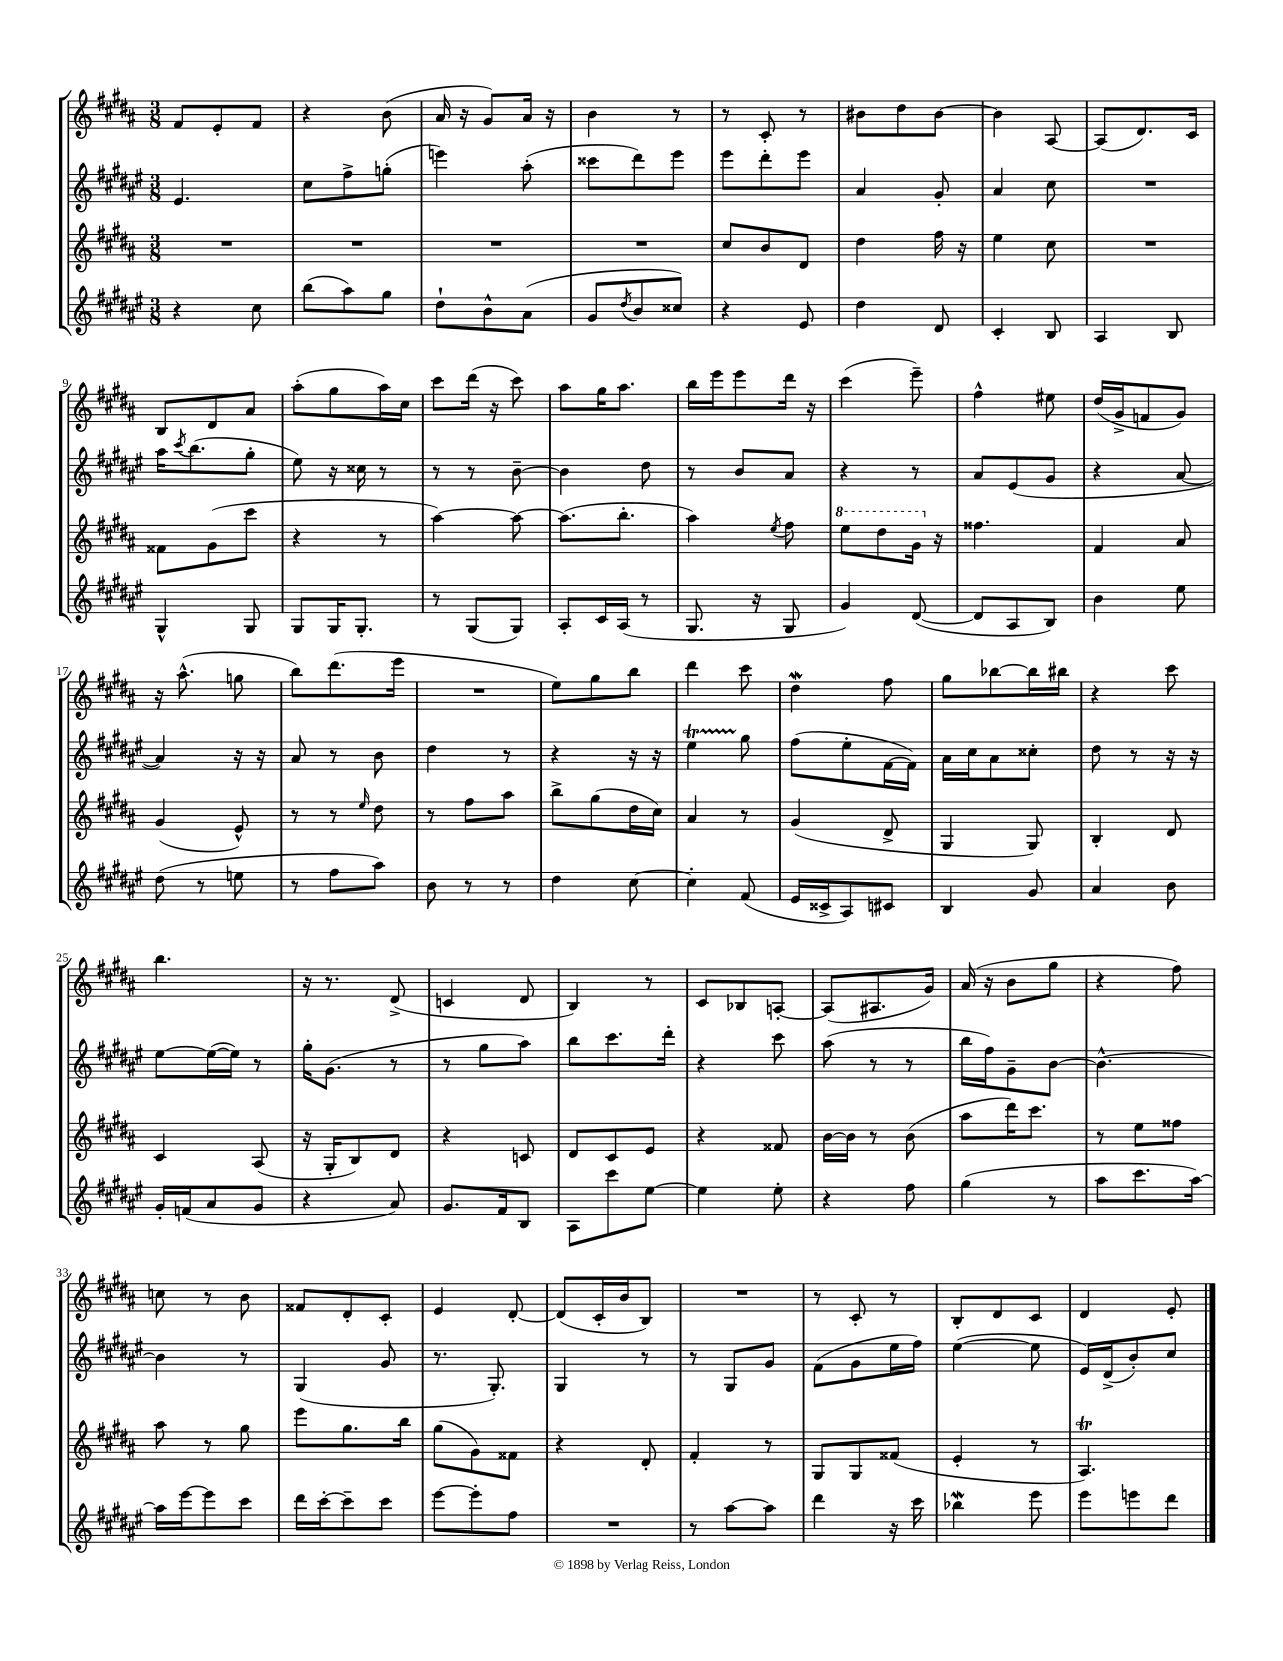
<<
\new StaffGroup <<
\new Staff = "s0" {
    \clef treble \key b \major \numericTimeSignature \time 3/8
    fis'8 e'8-. fis'8 |
    r4 b'8( |
    ais'16 r16 gis'8) ais'16 r16 |
    b'4 r8 |
    r8 cis'8-. r8 |
    bis'8 dis''8 bis'8~ |
    bis'4 ais8~ |
    ais8( dis'8.) cis'16 |
    b8 dis'8 ais'8 |
    ais''8-.( gis''8 ais''16) cis''16 |
    cis'''8 dis'''16( r16 cis'''8) |
    ais''8 gis''16 ais''8. |
    b''16 e'''16 e'''8 dis'''16 r16 |
    cis'''4( e'''8--) |
    fis''4-^ eis''8 |
    dis''16( gis'16-> f'8 gis'8) |
    r16 ais''8.-^( g''8 |
    b''8) dis'''8.( e'''16 |
    R4. |
    e''8) gis''8 b''8 |
    dis'''4 cis'''8 |
    dis''4\mordent fis''8 |
    gis''8 bes''8~ bes''16 bis''16 |
    r4 cis'''8 |
    b''4. |
    r16 r8. dis'8->( |
    c'4 dis'8 |
    b4) r8 |
    cis'8 bes8 a8~-. |
    a8( ais8. gis'16) |
    ais'16( r16 b'8 gis''8 |
    r4 fis''8) |
    c''8 r8 b'8 |
    fisis'8 dis'8-. cis'8-. |
    e'4 dis'8~-. |
    dis'8( cis'16-. b'16 b8) |
    R4. |
    r8 cis'8-. r8 |
    b8-. dis'8 cis'8 |
    dis'4 e'8-. \bar "|." |
}
\new Staff = "s1" {
    \clef treble \key fis \major \numericTimeSignature \time 3/8
    eis'4. |
    cis''8 fis''8-> g''8-.( |
    e'''4) ais''8-.( |
    cisis'''8 dis'''8) eis'''8 |
    eis'''8 dis'''8-. eis'''8 |
    ais'4 gis'8-. |
    ais'4 cis''8 |
    R4. |
    ais''16 \acciaccatura { cis'''8 } b''8.( gis''8-. |
    eis''8) r16 cisis''16 r8 |
    r8 r8 b'8~-- |
    b'4 dis''8 |
    r8 b'8 ais'8 |
    r4 r8 |
    ais'8 eis'8( gis'8 |
    r4 ais'8~ |
    ais'4) r16 r16 |
    ais'8 r8 b'8 |
    dis''4 r8 |
    r4 r16 r16 |
    eis''4\startTrillSpan gis''8\stopTrillSpan |
    fis''8( eis''8-. fis'16~ fis'16) |
    ais'16 cis''16 ais'8 cisis''8-. |
    dis''8 r8 r16 r16 |
    eis''8~ eis''16~( eis''16) r8 |
    gis''16-. gis'8.( r8 |
    r8 gis''8 ais''8) |
    b''8 cis'''8. dis'''16-. |
    r4 cis'''8 |
    ais''8( r8 r8 |
    b''16 fis''16) gis'8-- b'8~ |
    b'4.~-^ |
    b'4 r8 |
    gis4( gis'8 |
    r8. gis8.-.) |
    gis4 r8 |
    r8 gis8 gis'8 |
    fis'8( gis'8 eis''16 fis''16) |
    eis''4~( eis''8 |
    eis'16) dis'16->( b'8-.) cis''8 \bar "|." |
}
\new Staff = "s2" {
    \clef treble \key b \major \numericTimeSignature \time 3/8
    R4. |
    R4. |
    R4. |
    R4. |
    cis''8 b'8 dis'8 |
    dis''4 fis''16 r16 |
    e''4 cis''8 |
    R4. |
    fisis'8 gis'8( cis'''8 |
    r4 r8 |
    ais''4~) ais''8~ |
    ais''8.( b''8.-. |
    ais''4) \acciaccatura { e''8 } fis''8 |
    \ottava #1 e'''8 dis'''8 gis''16 \ottava #0 r16 |
    fisis''4. |
    fis'4 ais'8 |
    gis'4( e'8-^) |
    r8 r8 \grace { e''16 } dis''8 |
    r8 fis''8 ais''8 |
    b''8-> gis''8( dis''16 cis''16) |
    ais'4 r8 |
    gis'4( dis'8-> |
    gis4 gis8) |
    b4-. dis'8 |
    cis'4 ais8( |
    r16 gis16-. b8) dis'8 |
    r4 c'8 |
    dis'8 cis'8 e'8 |
    r4 fisis'8 |
    b'16~ b'16 r8 b'8( |
    ais''8 dis'''16) cis'''8. |
    r8 e''8 fisis''8 |
    ais''8 r8 gis''8 |
    e'''8 gis''8. b''16 |
    gis''8( gis'8) fisis'8 |
    r4 dis'8-. |
    fis'4-. r8 |
    gis8 gis8 fisis'8( |
    e'4-. r8 |
    ais4.\trill) \bar "|." |
}
\new Staff = "s3" {
    \clef treble \key fis \major \numericTimeSignature \time 3/8
    r4 cis''8 |
    b''8( ais''8) gis''8 |
    dis''8-! b'8-^ ais'8( |
    gis'8 \acciaccatura { dis''8 } b'8 cisis''8) |
    r4 eis'8 |
    dis''4 dis'8 |
    cis'4-. b8 |
    ais4 b8 |
    gis4-^ gis8 |
    gis8 gis16 gis8.-. |
    r8 gis8( gis8) |
    ais8-. cis'16 ais16( r8 |
    gis8. r16 gis8 |
    gis'4) dis'8~( |
    dis'8 ais8 b8) |
    b'4 eis''8 |
    dis''8( r8 e''8 |
    r8 fis''8 ais''8) |
    b'8 r8 r8 |
    dis''4 cis''8~ |
    cis''4-. fis'8( |
    eis'16 cisis'16-> ais8) cis'8 |
    b4 gis'8 |
    ais'4 b'8 |
    gis'16-. f'16( ais'8 gis'8 |
    r4 ais'8) |
    gis'8. fis'16 b8 |
    ais8 cis'''8 eis''8~ |
    eis''4 eis''8-. |
    r4 fis''8 |
    gis''4( r8 |
    ais''8 cis'''8. ais''16~) |
    ais''16 eis'''16~ eis'''8 cis'''8 |
    dis'''16 cis'''16~-. cis'''8-- cis'''8 |
    eis'''8~ eis'''8-. fis''8 |
    R4. |
    r8 ais''8~ ais''8 |
    dis'''4 r16 cis'''16 |
    bes''4\mordent eis'''8 |
    eis'''8 e'''8 dis'''8 \bar "|." |
}
>>
>>
